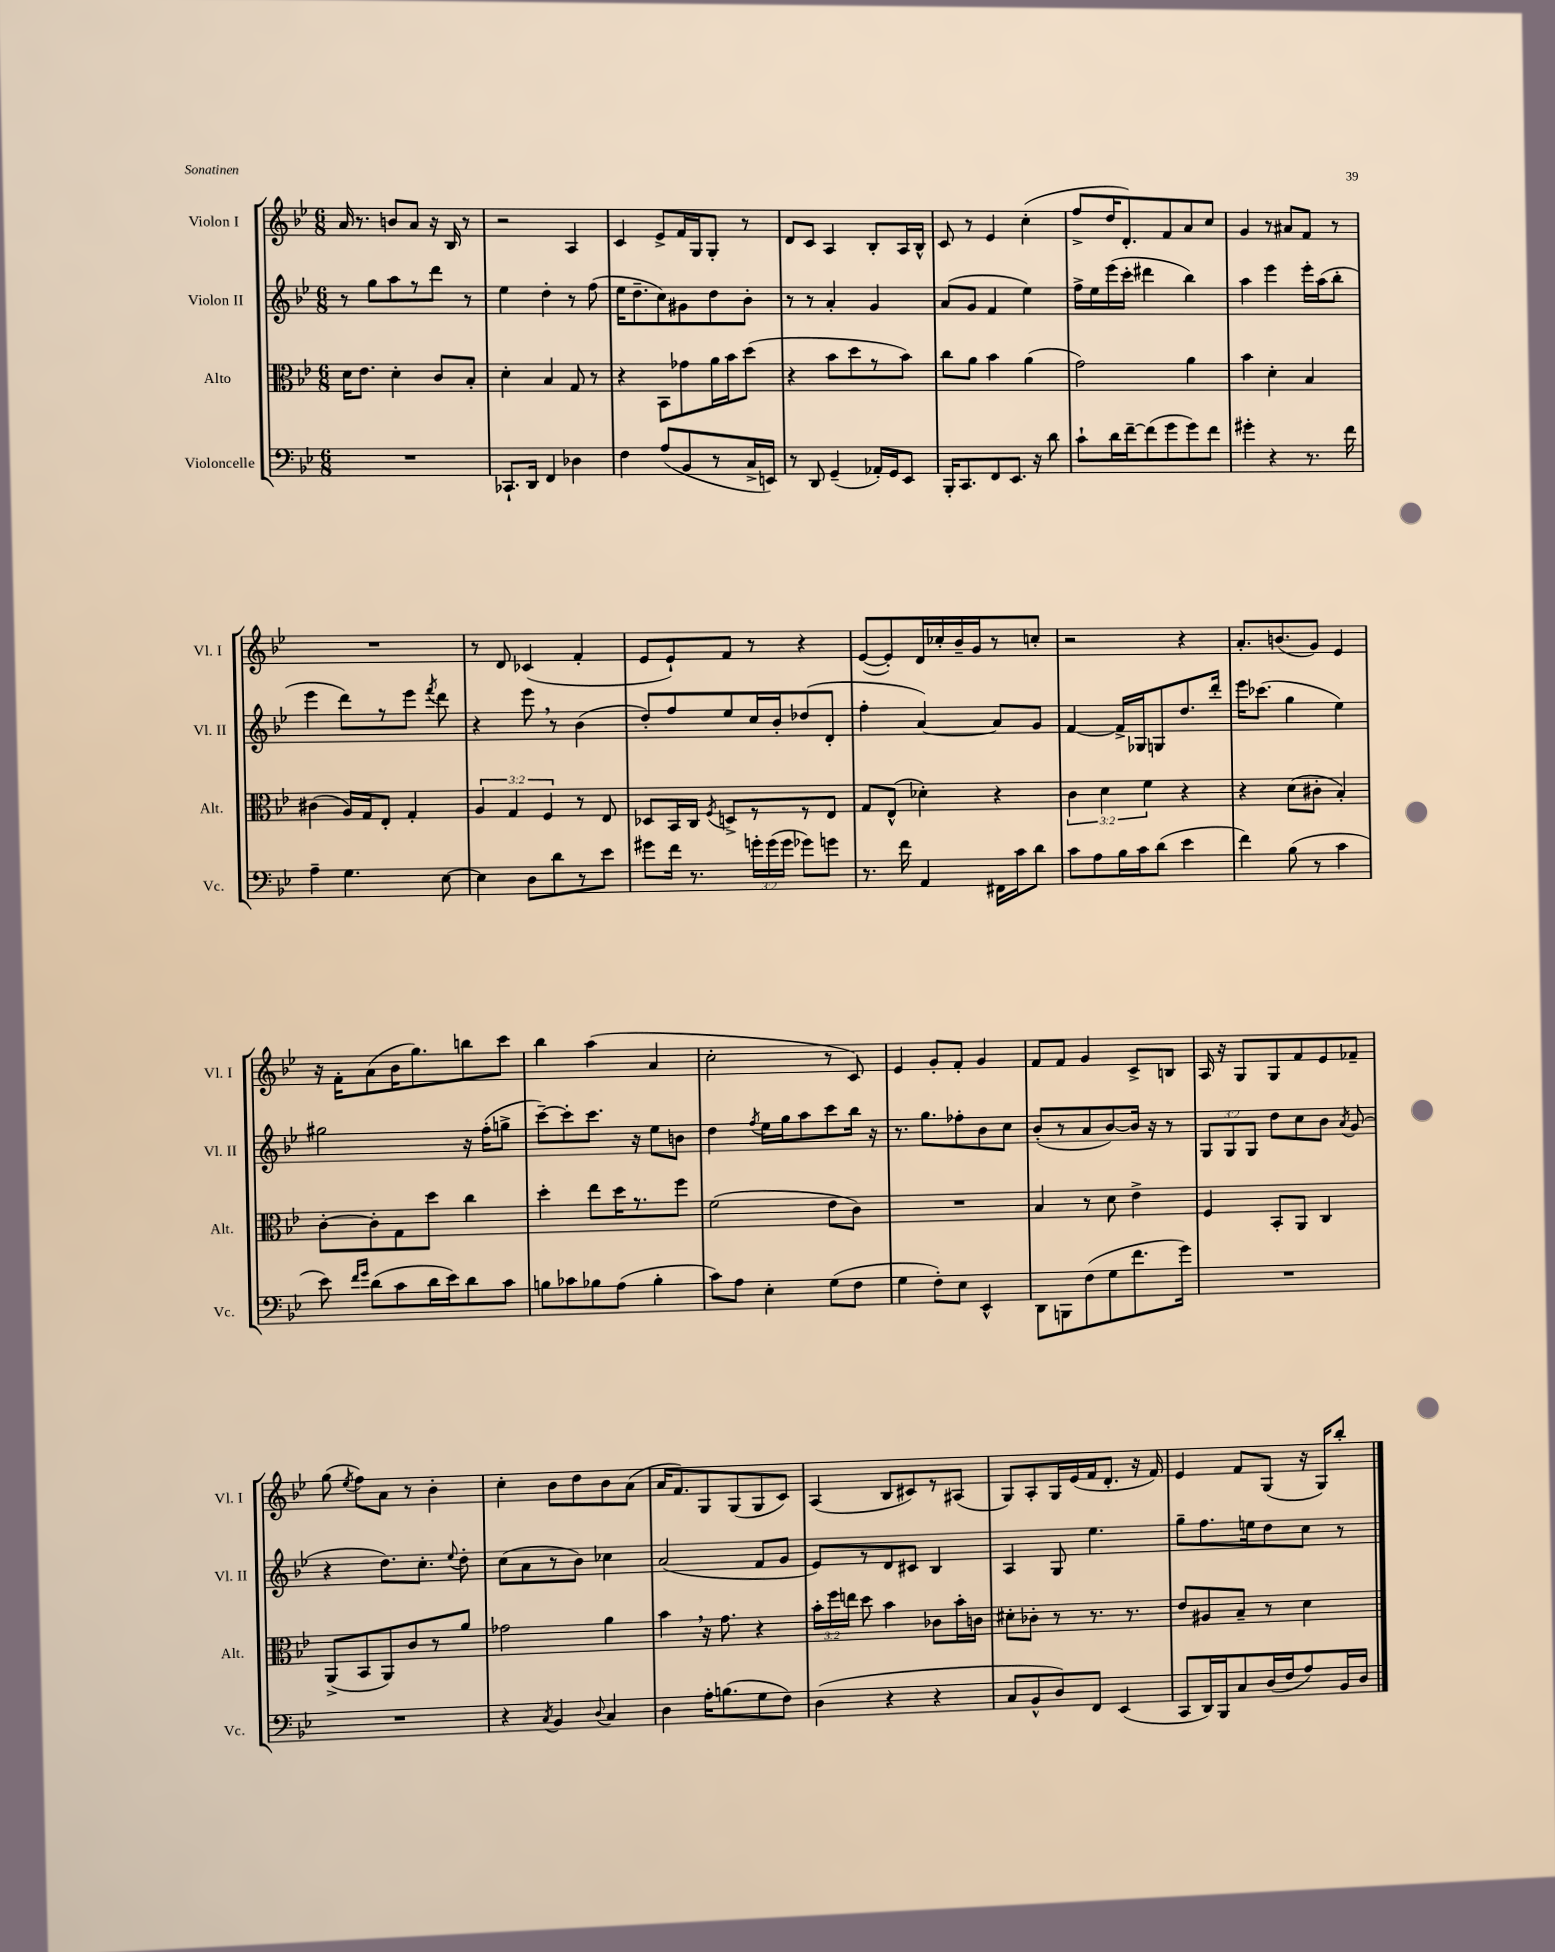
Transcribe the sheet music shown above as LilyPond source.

<<
\new StaffGroup <<
\new Staff = "s0" \with { instrumentName = "Violon I" shortInstrumentName = "Vl. I" } {
    \clef treble \key bes \major \numericTimeSignature \time 6/8
    \autoBeamOff a'16 r8. b'8[ a'8] r16 bes16 r8 |
    r2 a4 |
    c'4 ees'8[-> f'16 g16 g8]-. r8 |
    d'8[ c'8] a4 bes8[-. a16 bes16]-^ |
    c'8 r8 ees'4 c''4-.( |
    f''8[-> d''16 d'8.-.) f'8 a'8 c''8] |
    g'4 r8 ais'8[ f'8] r8 |
    R2. |
    r8 d'8 ces'4( f'4-. |
    ees'8[ ees'8-!) f'8] r8 r4 |
    ees'8[~( ees'8-.) d'16 ces''16-. bes'16-- g'16 r8 c''8]-. |
    r2 r4 |
    a'8.[-. b'8.( g'8]) ees'4 |
    r16 f'16[-. a'8( bes'16 g''8.) b''8 c'''8] |
    bes''4 a''4( a'4 |
    c''2-. r8 c'8) |
    ees'4 g'8[-. f'8]-. g'4 |
    f'8[ f'8] g'4 c'8[-> b8] |
    a16 r16 g8[ g8 f'8 ees'8 fes'8]-- |
    g''8( \acciaccatura { ees''8 } f''8[) a'8] r8 bes'4-. |
    c''4-. bes'8[ d''8 bes'8 a'8]( |
    a'16[ f'8.) g8 g8( g8 c'8]) |
    a4( bes8[ cis'8) r8 ais8]( |
    g8[) a8-. g16 ees'16( f'16 d'8.]-. r16 f'16) |
    ees'4 f'8[ g8]( r16 g16[) bes''8]-. \bar "|." |
}
\new Staff = "s1" \with { instrumentName = "Violon II" shortInstrumentName = "Vl. II" } {
    \clef treble \key bes \major \numericTimeSignature \time 6/8 \override Staff.TupletNumber.text = #tuplet-number::calc-fraction-text
    \autoBeamOff r8 g''8[ a''8 r8 d'''8] r8 |
    ees''4 d''4-. r8 f''8( |
    ees''16[ d''8.-- c''8) gis'8 d''8 bes'8]-. |
    r8 r8 a'4-. g'4 |
    a'8[( g'8] f'4 ees''4) |
    f''16[-> ees''16 ees'''16( c'''16]-. dis'''4 bes''4) |
    a''4 ees'''4 ees'''16[-. a''16( bes''8]-. |
    ees'''4 d'''8[) r8 ees'''8] \acciaccatura { f'''8 } d'''8 |
    r4 ees'''8 \breathe r8 bes'4( |
    d''8[-.) f''8 ees''8 c''16 bes'16-. des''8( d'8]-. |
    f''4-. a'4~) a'8[ g'8] |
    f'4~ f'16[-> ges16 g8 d''8. d'''16]-. |
    ees'''16[ ces'''8.]( g''4 ees''4) |
    gis''2 r16 f''16[-.( g''8]-> |
    c'''8[~--) c'''8-. c'''8.] r16 ees''8[ b'8] |
    d''4 \acciaccatura { f''8 } ees''16[ g''16 a''8 c'''8 bes''16] r16 |
    r8. g''8.[ fes''8-. bes'8 c''8] |
    bes'8[-.( r8 a'8 bes'8~) bes'16] r16 r8 |
    \tuplet 3/2 { g8[ g8 g8] } d''8[ c''8 bes'8] \acciaccatura { a'8 } g'8( |
    r4 d''8.[) c''8.]-. \appoggiatura { ees''8 } d''8-. |
    c''8[( a'8 r8 bes'8]) ces''4 |
    a'2( f'8[ g'8] |
    ees'8[) r8 d'8 cis'8] bes4 |
    a4 g8 ees''4. |
    g''8[-- f''8. e''16 d''8 c''8] r8 \bar "|." |
}
\new Staff = "s2" \with { instrumentName = "Alto" shortInstrumentName = "Alt." } {
    \clef alto \key bes \major \numericTimeSignature \time 6/8 \override Staff.TupletNumber.text = #tuplet-number::calc-fraction-text
    \autoBeamOff d'16[ ees'8.] d'4-. c'8[ bes8]-. |
    d'4-. bes4 g8 r8 |
    r4 bes,8[ ges'8 a'16 bes'16 d''8]( |
    r4 bes'8[ d''8 r8 bes'8]) |
    c''8[ a'8] bes'4 a'4( |
    g'2) a'4 |
    bes'4 d'4-. bes4 |
    cis'4( a16[) g16 ees8]-. g4-. |
    \tuplet 3/2 { a4 g4 f4 } r8 ees8 |
    des8[ bes,16 c16] \acciaccatura { f8 } d8[-> r8 r8 ees8] |
    g8[ ees8]-^( des'4-.) r4 |
    \tuplet 3/2 { c'4 d'4 f'4 } r4 |
    r4 d'8[( cis'8]-. bes4-.) |
    c'8[~-. c'8-. g8 d''8] c''4 |
    d''4-. ees''8[ d''16 r8. f''8] |
    f'2( ees'8[ c'8]) |
    R2. |
    bes4 r8 d'8 ees'4-> |
    f4 bes,8[-. a,8] c4 |
    a,8[->( bes,8 a,8) c'8 r8 a'8] |
    ges'2 a'4 |
    bes'4 \breathe r16 g'8. r4 |
    \tuplet 3/2 { bes'16[-. f''16 e''16] } d''8 bes'4 ces'8[ bes'16-. c'16] |
    dis'8[-. ces'8]-. r8 r8. r8. |
    ees'8[ ais8 bes8]-- r8 d'4 \bar "|." |
}
\new Staff = "s3" \with { instrumentName = "Violoncelle" shortInstrumentName = "Vc." } {
    \clef bass \key bes \major \numericTimeSignature \time 6/8 \override Staff.TupletNumber.text = #tuplet-number::calc-fraction-text
    \autoBeamOff R2. |
    ces,8.[-! d,16] f,4 des4 |
    f4 a8[( bes,8 r8 c16-> e,16]) |
    r8 d,8 g,4--( aes,16[-.) g,16 ees,8] |
    bes,,16[-. c,8. f,8 ees,8.] r16 d'8 |
    c'8[-! d'16 f'16~-- f'8( g'8 g'8) f'8] |
    gis'4-. r4 r8. f'16 |
    a4-- g4. ees8~ |
    ees4 d8[ d'8 r8 ees'8] |
    gis'8[ f'16] r8. \tuplet 3/2 { g'16[-. g'16( g'16] } ges'8[) g'8] |
    r8. f'16 a,4 fis,16[ c'16 d'8] |
    c'8[ a8 bes16 c'16 d'8]( ees'4 |
    f'4) bes8( r8 c'4 |
    ees'8) \grace { f'16[ g'16] } d'8[( c'8 d'16 ees'16) d'8 c'8] |
    b8[ ces'8 bes8 a8]( bes4-. |
    c'8[) a8] ees4-. g8[( f8] |
    g4 f8[-.) ees8] ees,4-^ |
    d,8[ b,,8 f8( g8 f'8. g'16]) |
    R2. |
    R2. |
    r4 \acciaccatura { c8 } bes,4 \appoggiatura { d8 } c4 |
    d4 a16[-. b8.( g8 f8]) |
    d4( r4 r4 |
    c8[ bes,8-^ d8) f,8] ees,4( |
    c,8[ d,16) bes,,16 c8 d16( f16 a8) bes,16 d16] \bar "|." |
}
>>
>>
\layout { \context { \Score \remove "Bar_number_engraver" } }
